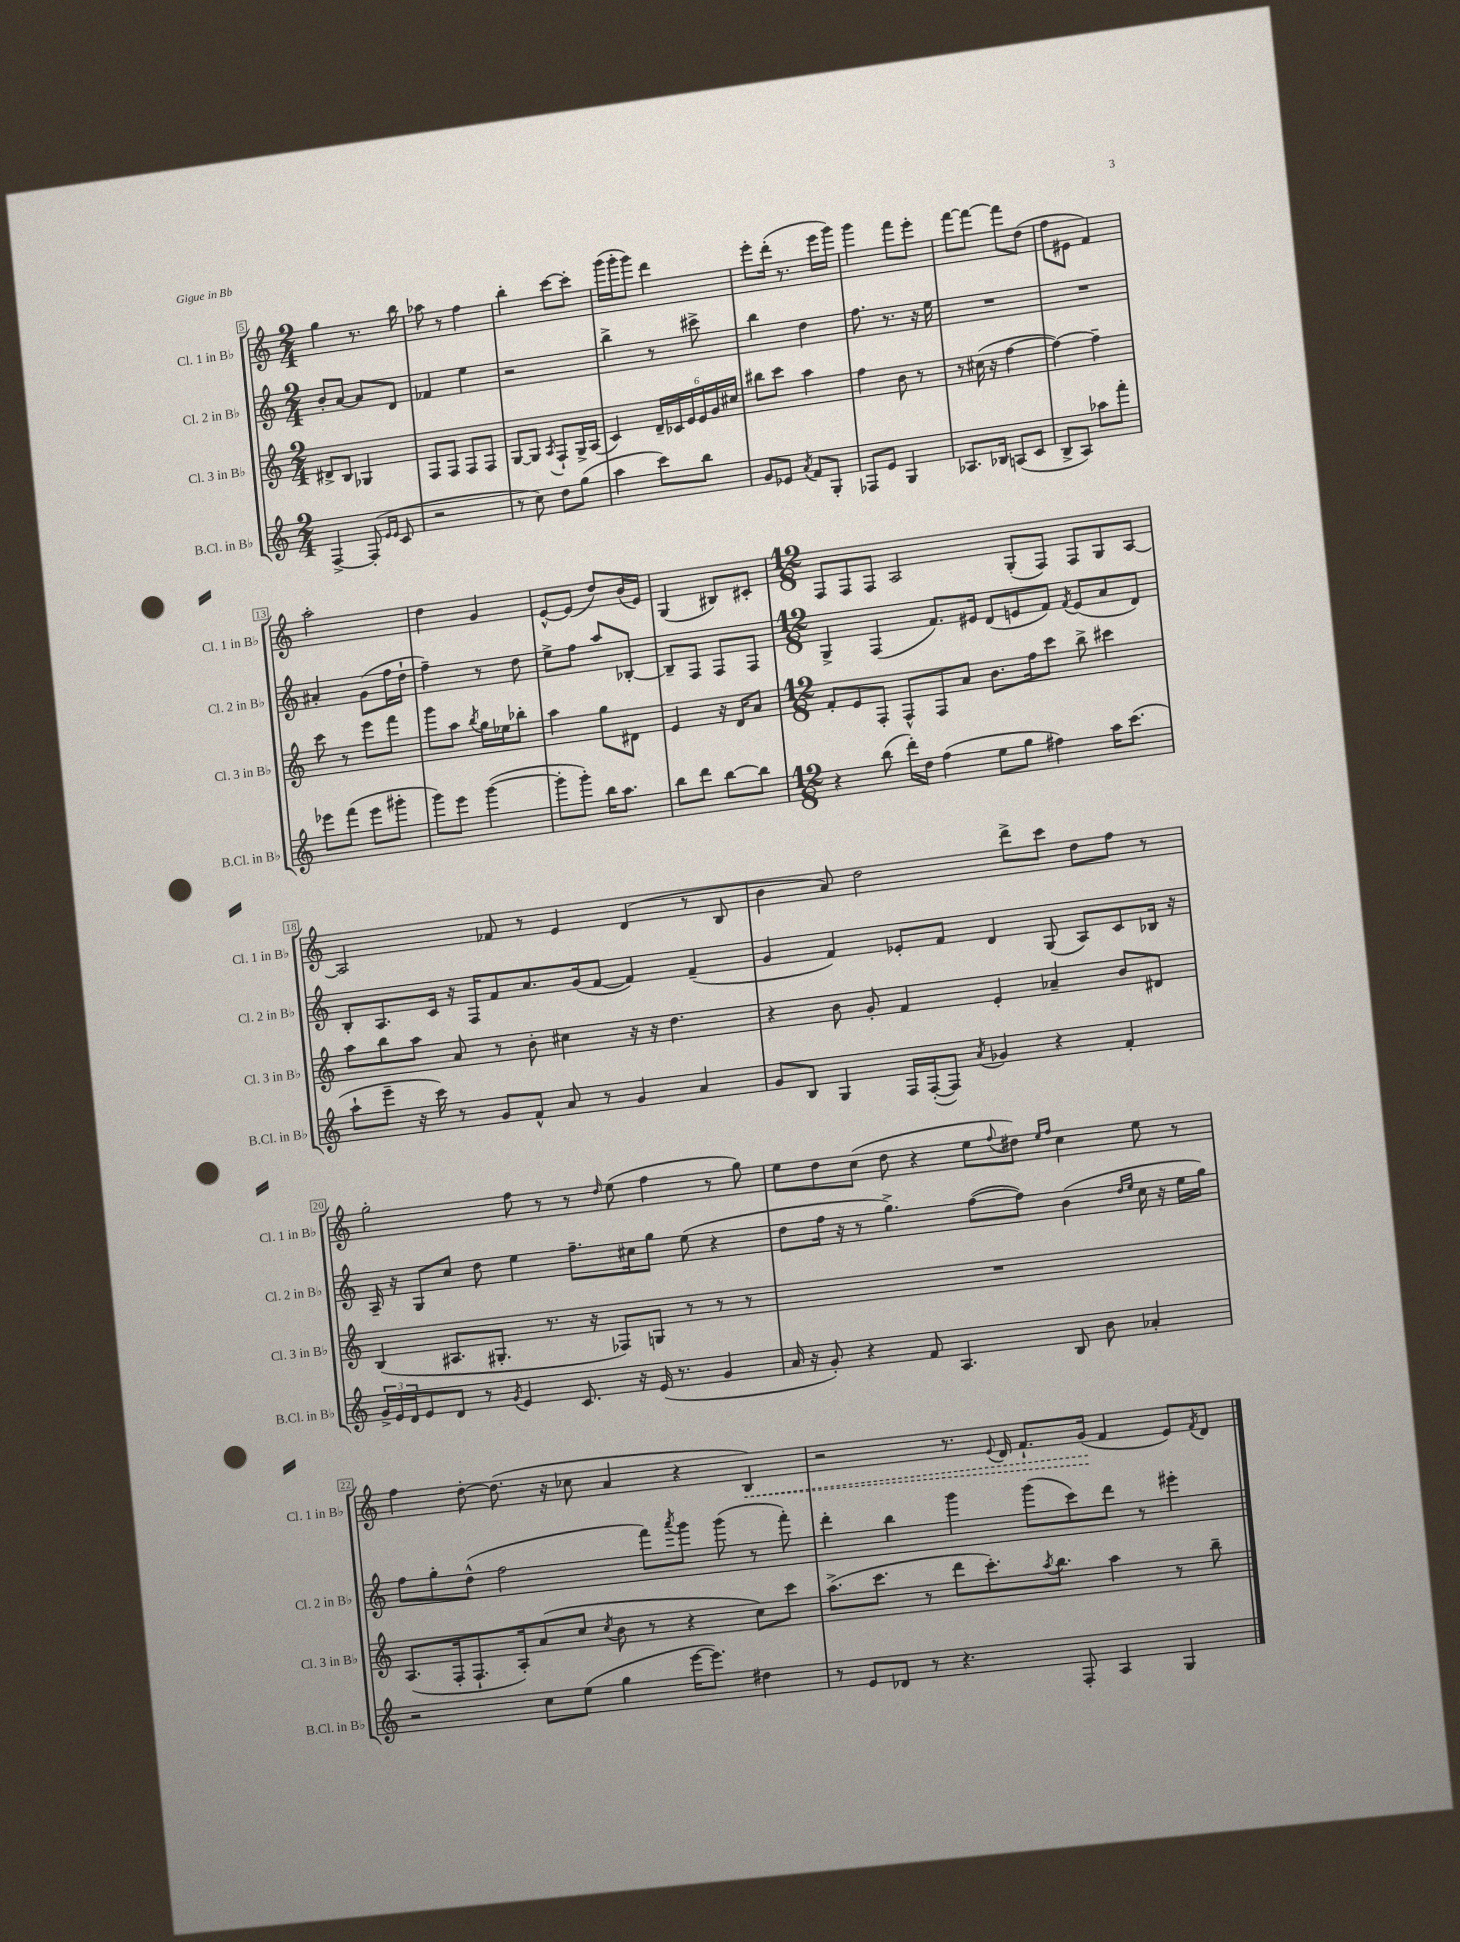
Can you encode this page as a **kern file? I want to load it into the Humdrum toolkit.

**kern	**kern	**kern	**kern
*staff4	*staff3	*staff2	*staff1
*clefG2	*clefG2	*clefG2	*clefG2
*k[]	*k[]	*k[]	*k[]
*M2/4	*M2/4	*M2/4	*M2/4
[4F^/	8d#^/L	8b'/L	4gg\
.	8B/J	[8a/J	.
(8F'/]	4G-/	8a/]L	8.r
16qqe/LL	.	.	.
16qqe/JJ	.	.	.
8c/	.	8d/J	.
.	.	.	16bb\
=	=	=	=
2r	8F/L	4f-/	8aa-\
.	8F/J	.	8r
.	8F/L	4ee\	4ff\
.	8F/J	.	.
=	=	=	=
8r	[8G/L	2r	4bb'\
8cc\)	8G/]J	.	.
.	8qA/	.	.
8dd\L	8F`/L	.	[8ccc\L
(8gg\J	16G^/L	.	8ccc'\]J
.	(16A/JJ	.	.
=	=	=	=
4aa\	4c/)	4bb^\	(16ggg\LL
.	.	.	16ggg'\J
.	.	.	8ggg\J)
8ccc\L)	24d~/LL	8r	4ddd\
.	24c-/	.	.
.	24e/	.	.
8bb\J	24e/	8ccc#^\	.
.	24g/	.	.
.	24cc#/JJ	.	.
=	=	=	=
8g/L	8bb#\L	4bb\	8eee'\L
8e-/J	8ccc\J	.	(16ddd'\Jk
.	.	.	8.r
8qa/	.	.	.
8f/L	4aa\	4dd\	.
8G'/J	.	.	16eee\LL
.	.	.	16ggg\JJ)
=	=	=	=
8F-/L	4ff\	8.ff\	4ggg\
8e/J	.	.	.
.	.	8.r	.
4G/	8b\	.	8fff\L
.	8r	16r	8eee'\J
.	.	16ee\	.
=	=	=	=
8.A-/L	8r	2r	[8fff\L
.	(16cc#\	.	8fff\_J
16B-/Jk	16r	.	.
(8A/L	[4ff\	.	8fff\]L
8c/J	.	.	(8dd\J
=	=	=	=
8B^/L	4ff\_)	2r	8ff\L
8A/J)	.	.	8e#\J
8aa-\L	4ff~\]	.	4f/)
8fff'\J	.	.	.
=	=	=	=
8eee-\L	8ccc\	4a#'/	2aa'\
(8fff\J	8r	.	.
8eee-\L	8eee\L	(8g\L	.
8ggg#'\J	8fff\J	16ff\L	.
.	.	16dd`\JJ	.
=	=	=	=
8ggg\L)	8ggg\L	4ff~\)	4dd\
8eee\J	8aa\J	.	.
.	8qbb/	.	.
([4ggg\	16gg\LL	8r	4g/
.	16ee-\J	.	.
.	8bb-'\J	8dd\	.
=	=	=	=
8ggg'\]L	4aa\	8ee^\L	[8e^^/L
8ggg'\J)	.	8ff\J	(8e/]J
16bb\LK	8gg\L	8aa/L	8dd/L)
8.aa\J	.	.	.
.	8d#\J	[8B-'/J	(16b/L
.	.	.	16e/JJ)
=	=	=	=
8bb\L	4e/	8B-~/]L	(4G/
8ddd\J	.	8F/J	.
[8bb\L	16r	8F/L	8B#/L)
.	16d/LK	.	.
8bb\]J	8a/J	8F/J	8c#'/J
=	=	=	=
*M12/8	*M12/8	*M12/8	*M12/8
4r	8f'/L	4G^/	8F/L
.	8e/	.	8F/
(8bb\	8F'/J	(4F/	8F/J
16ddd'\LL)	8F^^/L	.	2A/
16dd\JJ	.	.	.
(4ff\	8F/	8.f/L)	.
.	8a/J	.	.
.	.	16e#/Jk	.
8ee\L	8.b\L	(8d/L	.
8gg\J	.	8e/	(8G'/L
.	16ff\k	.	.
4ff#\)	8ccc\J	8f/J)	8F/J)
.	.	8qf/	.
.	8bb^\	(8e/L	8F/L
16aa\LK	4ccc#\	8a/	8G/
(8.ccc\J	.	.	.
.	.	8d/J)	[8A/J
=	=	=	=
8aa`\L	8aa\L	8B'/L	2A/]
8eee~\J	8bb\	8.A/	.
16r	8aa\J	.	.
16ccc\)	.	16c/Jk	.
8r	8a/	16r	.
.	.	16F/LK	.
8g/L	8r	8f/	8f-/
8f^^/J	8b'\	8.a/	8r
8a/	4cc#\	.	4e/
.	.	(16g/k	.
8r	.	[8f/J	.
4g/	16r	4f/])	(4d/
.	16r	.	.
.	4.dd\	.	.
4a/	.	(4f~/	8r
.	.	.	8B/
=	=	=	=
8g/L	4r	4g/	4b\
8B/J	.	.	.
4G/	8b\	4f/)	8a/)
.	8g'/	.	2dd\
16F/LL	4f/	8e-'/L	.
([16F'/J	.	.	.
8F/]J)	.	8f/J	.
8qa/	.	.	.
4g-/	4e'/	4d/	.
.	.	.	8ddd^\L
4r	4a-~/	(8G/	8ccc\J
.	.	8A/L)	8dd\L
4f'/	8b/L	8c/	8ff\J
.	8d#/J	16B-/Jk	8r
.	.	16r	.
=	=	=	=
24g^/LL	(4B/	16A~/	2gg'\
24e/	.	.	.
.	.	16r	.
24d/J	.	.	.
8e/	.	8G/L	.
8d/J	8.A#/L	8cc/J	.
8r	.	8dd\	.
.	8.G#'/J	.	.
8qg/	.	.	.
4e/	.	4ee\	8ff\
.	8.r	.	8r
8.c/	.	8.ff~\L	8r
.	16r	.	.
.	.	.	16qqdd/
.	8F-/L)	.	(8ee\
16r	.	16cc#\k	.
(16e/	8G/J	8gg\J	4ff\
8.r	.	.	.
.	8r	(8ee\	.
4g/	8r	4r	8r
.	8r	.	8gg\)
=	=	=	=
16a/	1.r	8dd\L	8ee\L
16r	.	.	.
8g'/)	.	16ff\Jk	8dd\
.	.	16r	.
4r	.	8r	(8cc\J
.	.	4.gg^\)	8dd\
8f/	.	.	4r
4.A/	.	.	.
.	.	([8ff\L	8ee\L
.	.	.	8qqff/
.	.	8ff\]J)	8dd#\J)
.	.	.	16qqee/LL
.	.	.	16qqff/JJ
8B/	.	(4b\	4cc\
8b\	.	.	.
.	.	16qqdd/LL	.
.	.	16qqee/JJ	.
4a-'/	.	16cc\	8ee\
.	.	16r	.
.	.	16ee\LL	8r
.	.	16gg\JJ)	.
=	=	=	=
2r	(8.A/L	8ff\L	4ff\
.	.	8gg'\	.
.	16F'/k	.	.
.	8.F`/	(8dd^^\J	[8dd'\
.	.	2ff\	(8.dd\]
.	16A'/k)	.	.
8cc\L	(8a/	.	.
.	.	.	16r
(8ee\J	8cc/J	.	8cc-\
.	8qcc/	.	.
4gg\	8b\	.	4a/
.	8r	8fff\L)	.
.	.	8qaaa/	.
[16eee\LK	4r	8ggg\J	4r
8.eee\]J)	.	.	.
.	.	(8ggg\	.
4dd#\	8cc\L)	8r	4B/)
.	8ccc\J	8fff'\)	.
=	=	=	=
8r	(8.aa^\L	4ddd'\	2r
8e/L	.	.	.
.	8.ccc\J	.	.
8d-/J	.	4bb\	.
8r	8r	.	.
4.r	8ddd\L	4ggg\	8.r
.	8.ccc'\)	.	.
.	.	.	8qqe/
.	.	.	16d/
.	.	(8ggg\L	8.f`/L
.	8qaa/	.	.
.	8.bb\J	.	.
8F'/	.	8ccc\)	.
.	.	.	(16g/Jk
4A/	4aa\	8ddd\J	4f/
.	.	8r	.
4G/	8r	4eee#'\	8e/L)
.	.	.	8qf/
.	8bb~\	.	8d/J
==	==	==	==
*-	*-	*-	*-
